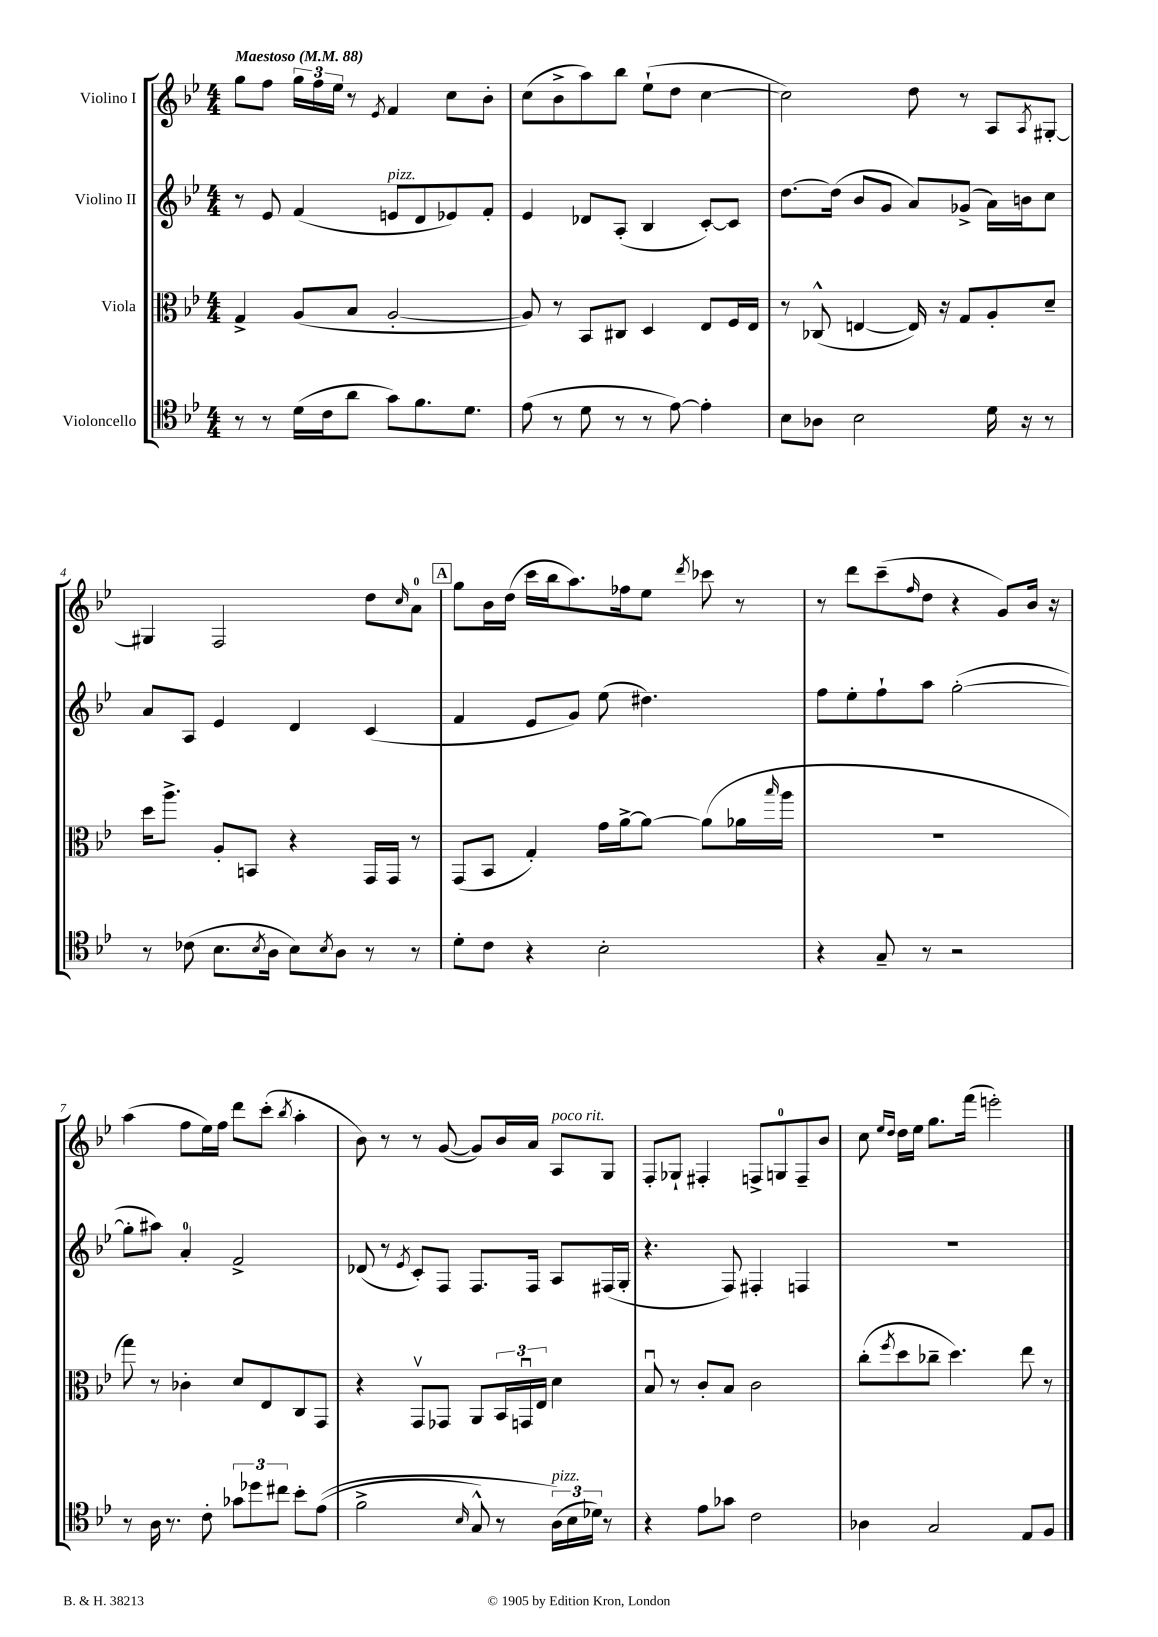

**kern	**kern	**kern	**kern
*part4	*part3	*part2	*part1
*staff4	*staff3	*staff2	*staff1
*I"Violoncello	*I"Viola	*I"Violino II	*I"Violino I
*clefC4	*clefC3	*clefG2	*clefG2
*k[b-e-]	*k[b-e-]	*k[b-e-]	*k[b-e-]
*M4/4	*M4/4	*M4/4	*M4/4
*MM88	*MM88	*MM88	*MM88
=1	=1	=1	=1
!	!	!	!LO:TX:a:B:t=Maestoso
8r	4G^/	8r	8gg\L
8r	.	8e-/	8ff\J
(16d\LL	(8A/L	(4f/	24gg\LL
.	.	.	24ff\
16c\J	.	.	.
.	.	.	24ee-\JJ
8a\J	8B-/J	.	8r
.	.	.	8qe-/
!	!	!LO:TX:a:i:t=pizz.	!
8g\L)	[2A'/	8en/L	4f/
8.f\	.	8d/	.
.	.	8e-X/)	8cc\L
8.d\J	.	.	.
.	.	8f'/J	8b-'\J
=2	=2	=2	=2
(8e-\	8A/])	4e-/	(8cc\L
8r	8r	.	8b-^\
8d\	8BB-/L	8d-X/L	8aa\)
8r	8C#X/J	(8A'/J	8bb-\J
8r	4D/	4B-/	(8ee-`\L
[8e-\)	.	.	8dd\J
4e-'\]	8E-/L	[8c'/L)	[4cc\
.	16F/L	8c/J]	.
.	16E-/JJ	.	.
=3	=3	=3	=3
8B-\L	8r	[8.dd\L	2cc\])
8A-X\J	(8C-X^^/	.	.
.	.	(16dd\Jk]	.
2B-\	[4En/	8b-/L	.
.	.	8g/J	.
.	16E/])	8a/L)	8dd\
.	16r	.	.
.	8G/L	(8g-X^/J	8r
16d\	8A'/	16a\LL)	8A/L
16r	.	16bn\J	.
.	.	.	8qA/
8r	8d~/J	8cc\J	[8G#X'/J
!!LO:LB:g=z
=4	=4	=4	=4
8r	16dd\KL	8a/L	4G#X/]
.	8.aa^\J	.	.
(8c-X\	.	8A/J	.
8.B-\L	8A'/L	4e-/	2F/
.	8BBn/J	.	.
8qB-/	.	.	.
16A\Jk	.	.	.
8B-\L)	4r	4d/	.
8qB-/	.	.	.
8A\J	.	.	.
8r	16GG/LL	(4c/	8dd\L
.	16GG/JJ	.	.
.	.	.	16qqcc/
8r	8r	.	8a\J
!!LO:REH:place=s1:t=A
=5	=5	=5	=5
8d'\L	(8GG/L	4f/	8gg\L
8c\J	8BB-/J	.	16b-\L
.	.	.	(16dd\JJ
4r	4G'/)	8e-/L	16ccc\LL
.	.	.	16bb-\J
.	.	8g/J)	8.aa\)
2B-'\	16g\LL	(8ee-\	.
.	[16a^\J	.	16ff-X\k
.	8a\J_	4.dd#X\)	8ee-\J
.	.	.	8qddd/
.	(8a\L]	.	8ccc-X\
.	16a-X\L	.	8r
.	16qqbb-/	.	.
.	16aa\JJ	.	.
=6	=6	=6	=6
4r	1r	8ff\L	8r
.	.	8ee-'\	8ddd\L
8G~/	.	8ff`\	(8ccc~\
.	.	.	16qqff/
8r	.	8aa\J	8dd\J
2r	.	([2gg'\	4r
.	.	.	8g/L)
.	.	.	16b-/Jk
.	.	.	16r
!!LO:LB:g=z
=7	=7	=7	=7
8r	8gg\)	8gg'\L]	(4aa\
16A\	8r	8aa#X\J)	.
8.r	.	.	.
.	4c-X'\	4a'/	8ff\L
8c'\	.	.	16ee-\L)
.	.	.	16ff\JJ
12g-X\L	8d/L	2f^/	8ddd\L
12dd-X\	.	.	.
.	8E-/	.	(8ccc'\J
12cc#X\J	.	.	.
.	.	.	8qbb-/
8b-'\L	8C/	.	4aa'\
((8e-\J	8GG/J	.	.
=8	=8	=8	=8
2f^\	4r	(8d-X/	8b-\)
.	.	8r	8r
.	.	8qe-/	.
.	8GGv/L	8c'/L)	8r
.	8GG-X/J	8F/J	([8g/
16qqB-/	.	.	.
8G^^/)	8AA/L	8.F/L	8g/L])
8r	24BB-/L	.	16b-/L
.	24GGnu/	.	.
.	.	16F/Jk	16a/JJ
.	24E-/JJ	.	.
!	!	!	!LO:TX:a:i:t=poco rit.
!LO:TX:a:i:t=pizz.	!	!	!
(24A\LL)	4d\	8A/L	8A/L
24B-\	.	.	.
24d-X\JJ)	.	.	.
8r	.	(16F#X/L	8G/J
.	.	16G'/JJ	.
=9	=9	=9	=9
4r	8B-u/	4.r	8F'/L
.	8r	.	8G-X`/J
8e-\L	8c'/L	.	4F#X'/
8g-X\J	8B-/J	8F/)	.
2c\	2c\	4F#X'/	8Fn^/L
.	.	.	8Gn/
.	.	4Fn/	8F~/
.	.	.	8b-/J
=10	=10	=10	=10
4A-X\	(8cc'\L	1r	8cc\
.	.	.	16qqee-/LL
.	8qff/	.	16qqdd/JJ
.	8dd\	.	16dd\LL
.	.	.	16ee-\JJ
2G/	8cc-X~\J	.	8.gg\L
.	4.dd\)	.	.
.	.	.	(16fff\Jk
.	.	.	2eeen'\)
8E-/L	8ee-\	.	.
8F/J	8r	.	.
==	==	==	==
*-	*-	*-	*-
